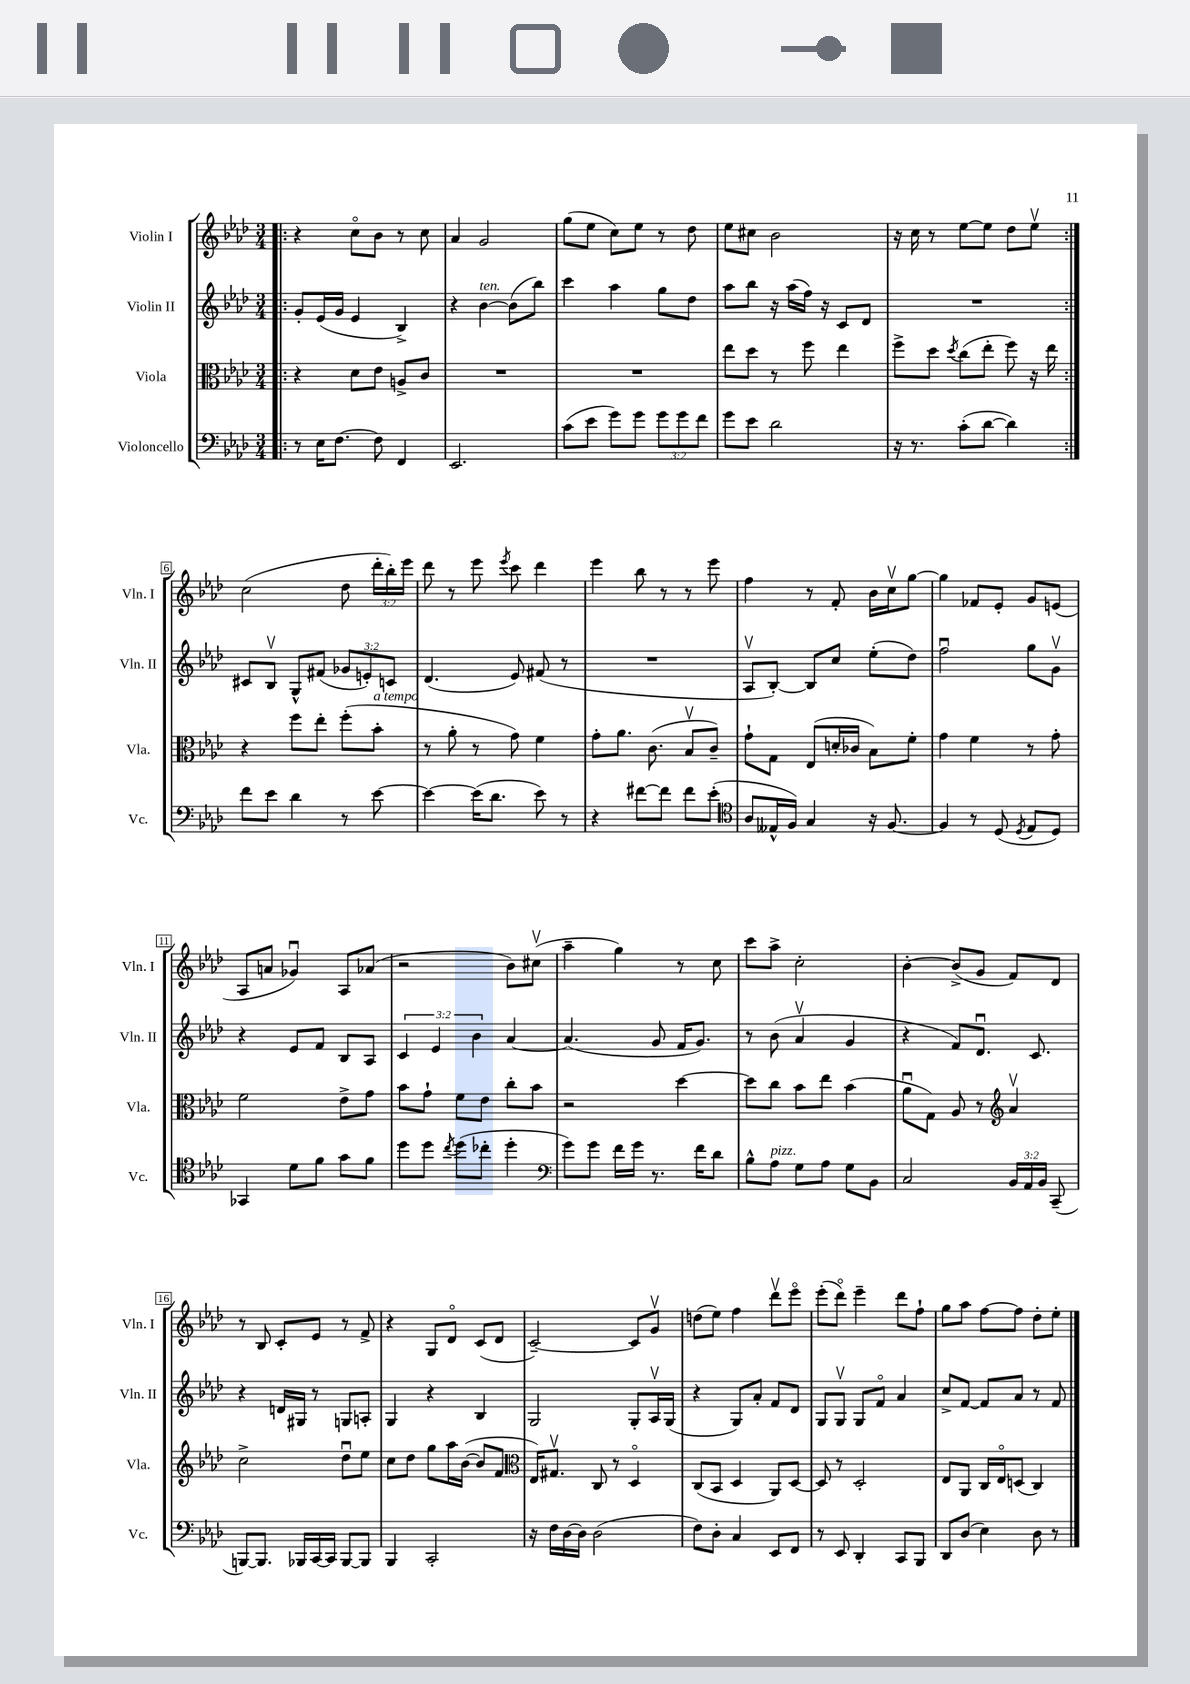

**kern	**kern	**kern	**kern
*part4	*part3	*part2	*part1
*staff4	*staff3	*staff2	*staff1
*I"Violoncello	*I"Viola	*I"Violin II	*I"Violin I
*I'Vc.	*I'Vla.	*I'Vln. II	*I'Vln. I
*clefF4	*clefC3	*clefG2	*clefG2
*k[b-e-a-d-]	*k[b-e-a-d-]	*k[b-e-a-d-]	*k[b-e-a-d-]
*M3/4	*M3/4	*M3/4	*M3/4
=1!|:	=1!|:	=1!|:	=1!|:
8r	4r	8g'/L	4r
16E-\KL	.	(16e-/L	.
[8.F\J	.	16g/JJ	.
.	8d-\L	4e-/	8cc\L
8F\]	8e-\J	.	8b-\J
4FF/	8An^/L	4B-^/)	8r
.	8c/J	.	8cc\
=2	=2	=2	=2
2.EE-/	2.r	4r	4a-/
!	!	!LO:TX:a:i:t=ten.	!
.	.	[4b-\	2g/
.	.	(8b-\L]	.
.	.	8bb-\J)	.
=3	=3	=3	=3
(8c\L	2.r	4ccc\	(8gg\L
8e-\J	.	.	8ee-\J
8g\L)	.	4aa-\	8cc\L)
8g\J	.	.	8ee-\J
12g\L	.	8gg\L	8r
12g\	.	.	.
.	.	8dd-\J	8dd-\
12f\J	.	.	.
=4	=4	=4	=4
8g\L	8ee-\L	8aa-\L	8ee-\L
8e-\J	8dd-\J	8bb-\J	8cc#X\J
2d-\	8r	16r	2b-\
.	.	(16aa-\LL	.
.	8ff\	16ff\JJ)	.
.	.	16r	.
.	4ee-\	8c/L	.
.	.	8d-/J	.
=5	=5	=5	=5
16r	8ff^\L	2.r	16r
8.r	.	.	16cc\
.	8dd-\J	.	8r
.	8qdd-/	.	.
(8c'\L	(8cc\L	.	[8ee-\L
[8d-\J	8ee-'\J	.	8ee-\J]
4d-\])	8ff\)	.	8dd-\L
.	16r	.	8ee-v\J
.	16ee-\	.	.
!!LO:LB:g=z
=6:|!	=6:|!	=6:|!	=6:|!
8f\L	4r	8c#X/L	(2cc\
8e-\J	.	8B-v/J	.
4d-\	8ff\L	8G^^/L	.
.	8ee-'\J	(8f#X/J	.
8r	(8ff'\L	12g-X/L	8dd-\
.	.	12en'/)	.
!	!LO:TX:a:i:t=a tempo	!	!
[8e-\	8b-'\J	.	24ddd-'\LL
.	.	12cn/J	24bb-'\)
.	.	.	24eee-\JJ
=7	=7	=7	=7
4e-\_	8r	(4.d-/	8ddd-\
.	8a-'\	.	8r
(16e-\KL]	8r	.	8eee-\
8.d-\J	.	.	.
.	.	.	8qeee-/
.	8g\)	8e-/)	8ccc\
8e-\)	4f\	(8f#X/	4ddd-\
8r	.	8r	.
=8	=8	=8	=8
4r	8g'\L	2.r	4eee-\
.	8.a-\J	.	.
[8f#X\L	.	.	8bb-\
.	(8.c\	.	.
8f#\J]	.	.	8r
8f#\L	8B-v/L	.	8r
(8e-'\J	8c~/J)	.	8eee-\
=9	=9	=9	=9
*clefC4	*	*	*
8A-/L	8g`\L	8A-v/L	4ff\
16E--X^^/L	8G\J	[8B-'/J)	.
16F/JJ)	.	.	.
4G/	(8E-/L	8B-/L]	8r
.	16dn'/L	8cc/J	8f'/
.	16c-X/JJ	.	.
16r	8B-\L)	(8ee-'\L	16b-\LL
[8.F/	.	.	16ccv\J
.	8f'\J	8dd-\J)	[8gg\J
=10	=10	=10	=10
4F/]	4g\	2ffu\	4gg\]
8r	4f\	.	8f-X/L
(8D-/	.	.	8e-'/J
8qD-/	.	.	.
8E-/L	8r	8gg\L	8g/L
8D-/J)	8g'\	8gv\J	(8en/J
!!LO:LB:g=z
=11	=11	=11	=11
4GG-X/	2f\	4r	8A-/L
.	.	.	8an/J
8d-\L	.	8e-/L	4g-Xu/)
8f\J	.	8f/J	.
8g\L	8e-^\L	8B-/L	8A-/L
8f\J	8g\J	8A-/J	(8a-X/J
=12	=12	=12	=12
8dd-\L	8b-\L	6c/	2r
8dd-\J	8g`\J	.	.
.	.	6e-/	.
8qcc/	.	.	.
(8dd-\L	8f\L	.	.
.	.	6b-\	.
8cc-X'\J	8e-\J	.	.
4dd-'\	8cc'\L	[4a-/	8b-\L)
.	8b-\J	.	(8cc#Xv\J
=13	=13	=13	=13
*clefF4	*	*	*
8g\L)	2r	(4.a-/]	4aa-~\
8g\J	.	.	.
16f\LL	.	.	4gg\)
16g\JJ	.	.	.
8.r	.	8g/	.
.	[4dd-\	16f/KL	8r
16f\KL	.	8.g/J)	.
8d-\J	.	.	8cc\
=14	=14	=14	=14
8B-^^\L	8dd-\L]	8r	8ccc\L
!LO:TX:a:i:t=pizz.	!	!	!
8A-\J	8cc\J	(8b-\	8aa-^\J
8G\L	8b-\L	4a-v/	2cc'\
8A-\J	8ee-\J	.	.
8G\L	(4b-\	4g/	.
8BB-\J	.	.	.
=15	=15	=15	=15
2C/	8a-u\L	4r	[4b-'\
.	8G\J)	.	.
.	8A-/	8f/L)	(8b-^/L]
.	8r	8.d-u/J	8g/J
*	*clefG2	*	*
24BB-/LL	4a-v/	.	8f/L)
24AA-/	.	.	.
.	.	8.c/	.
24BB-/JJ	.	.	.
(8CC~/	.	.	8d-/J
!!LO:LB:g=z
=16	=16	=16	=16
[8BBBn/L)	2cc^\	4r	8r
8.BBB/J]	.	.	8B-/
.	.	16dn/LL	8c'/L
16BBB-X/LL	.	16G#X/JJ	.
[16CC/	.	8r	8e-/J
16CC/JJ]	.	.	.
[8BBB-/L	8dd-u\L	8Gn/L	8r
8BBB-/J]	8ee-\J	8An'/J	8f^/
=17	=17	=17	=17
4BBB-/	8cc\L	4G/	4r
.	8dd-\J	.	.
2CC'/	8gg\L	4r	8G/L
.	16aa-\L	.	8d-/J
.	([16b-\JJ	.	.
.	8b-/L]	4B-/	(8c/L
.	8f/J	.	8d-/J
=18	=18	=18	=18
*	*clefC3	*	*
16r	16E-/KL)	2G/	[2c~/)
16F\LL	8.G#Xv/J	.	.
[16D-\	.	.	.
16D-\JJ]	.	.	.
(2D-\	8C/	.	.
.	8r	.	.
.	4D-/	8G'/L	8c/L]
.	.	16A-v/L	8gv/J
.	.	(16G/JJ	.
=19	=19	=19	=19
8F\L)	(8C/L	4r	(8ddn\L
8D-'\J	8BB-/J	.	8ee-\J)
4C/	4D-/	8G/L)	4ff\
.	.	8a-'/J	.
8EE-/L	8AA-/L)	8f/L	8ddd-v\L
8FF/J	[8D-/J	8d-/J	8eee-\J
=20	=20	=20	=20
8r	8D-/]	8G/L	(8eee-'\L
8EE-/	8r	8Gv/J	8ddd-\J)
4DD-'/	2D-'/	8G/L	4eee-~\
.	.	8f/J	.
8CC/L	.	4a-/	8ddd-\L
8BBB-/J	.	.	8ff`\J
=21	=21	=21	=21
8DD-/L	8E-/L	8cc^/L	8gg\L
(8D-/J	8AA-/J	[8f/J	8aa-\J
4E-\)	16C/LL	8f/L]	[8ff\L
.	16E-/J	.	.
.	(8Dn/J	8a-/J	8ff\J]
8D-\	4C/)	8r	8dd-'\L
8r	.	8f/	8ee-'\J
==	==	==	==
*-	*-	*-	*-
